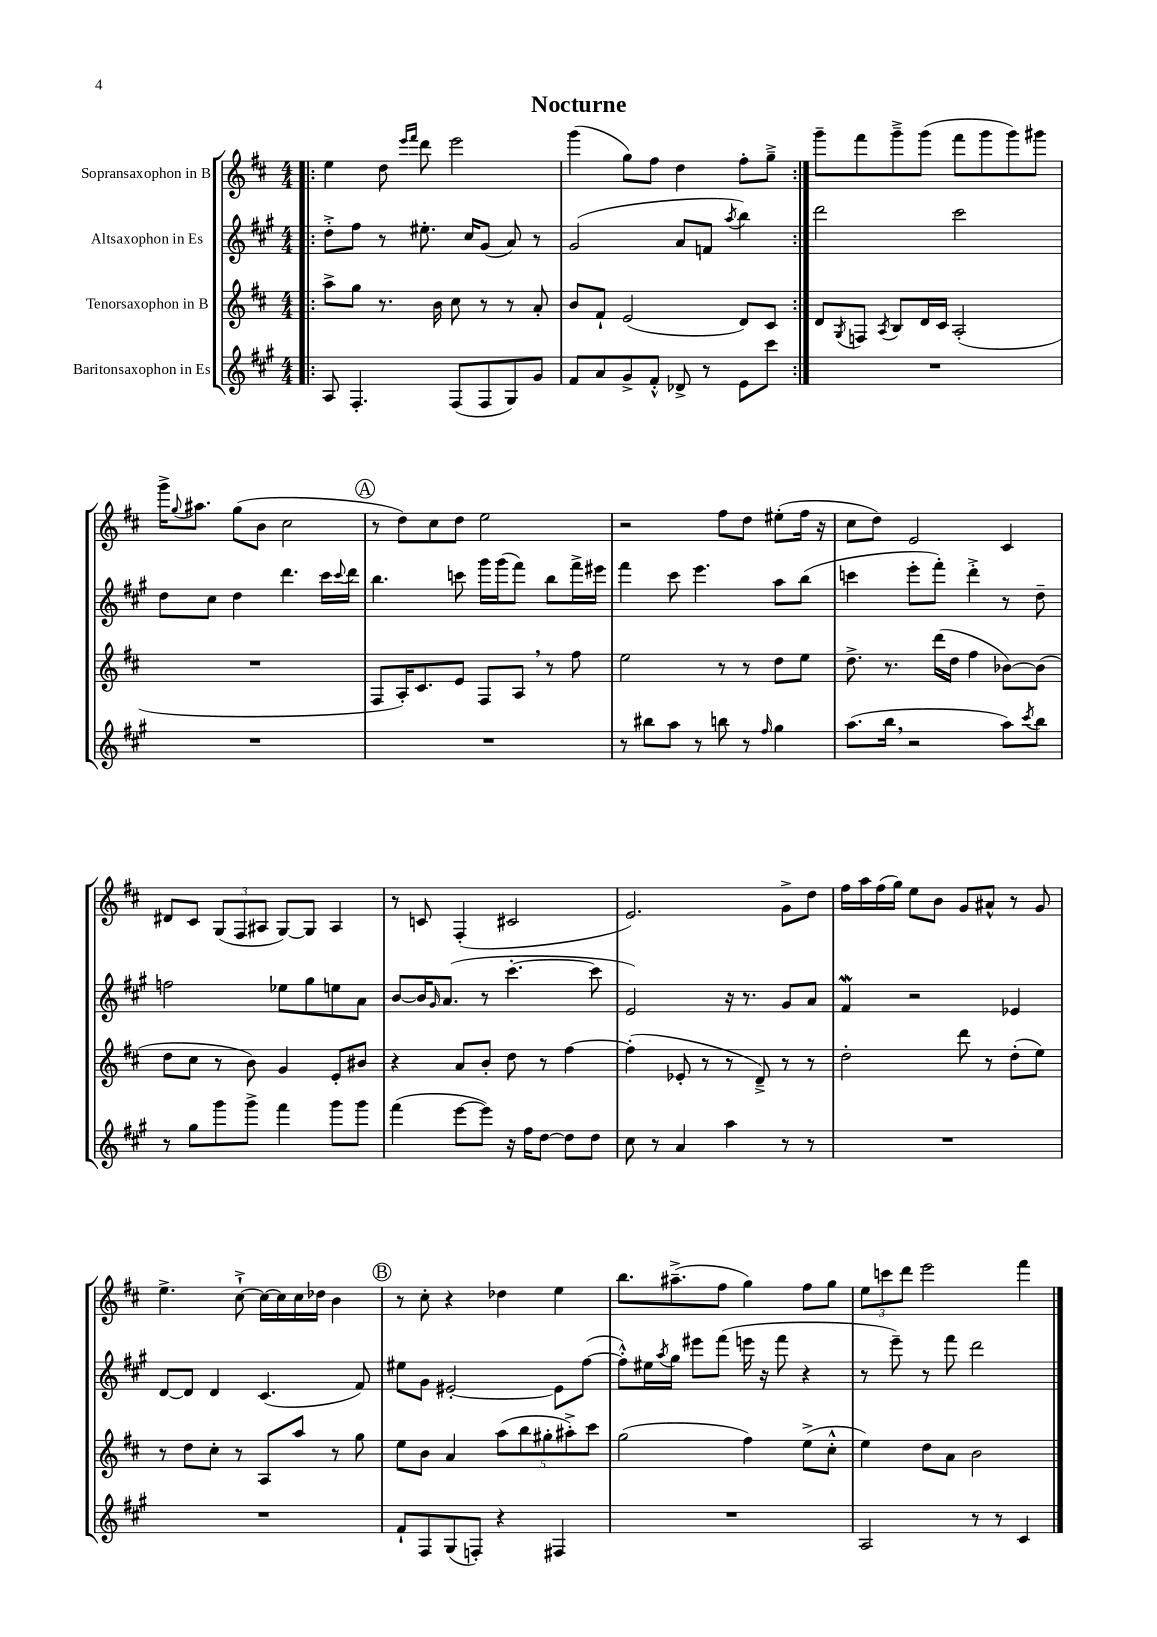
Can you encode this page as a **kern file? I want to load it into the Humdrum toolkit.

**kern	**kern	**kern	**kern
*part4	*part3	*part2	*part1
*staff4	*staff3	*staff2	*staff1
*I"Baritonsaxophon in Es	*I"Tenorsaxophon in B	*I"Altsaxophon in Es	*I"Sopransaxophon in B
*clefG2	*clefG2	*clefG2	*clefG2
*k[f#c#g#]	*k[f#c#]	*k[f#c#g#]	*k[f#c#]
*M4/4	*M4/4	*M4/4	*M4/4
=1!|:	=1!|:	=1!|:	=1!|:
8A/	8aa^\L	8dd'^\L	4ee\
4.F#'/	8gg\J	8ff#\J	.
.	8.r	8r	8dd\
.	.	.	16qqeee/LL
.	.	.	16qqfff#/JJ
.	.	8.ee#X'\	8ddd\
.	16b\	.	.
(8F#/L	8cc#\	.	2eee\
.	.	16cc#/KL	.
8F#/	8r	(8g#/J	.
8G#/)	8r	8a/)	.
8g#/J	8a'/	8r	.
=2	=2	=2	=2
8f#/L	8b/L	(2g#/	(4ggg\
8a/	8f#`/J	.	.
8g#^/	(2e/	.	8gg\L)
8f#'^^/J	.	.	8ff#\J
8d-X^/	.	8a/L	4dd\
8r	.	8fn/J	.
.	.	8qaa/	.
8e\L	8d/L)	4bb\)	8ff#'\L
8ccc#\J	8c#/J	.	8gg~^\J
=3:|!	=3:|!	=3:|!	=3:|!
1r	8d/L	2ddd\	8ggg~\L
.	8qG/	.	.
.	8Fn/J	.	8fff#\
.	8qA/	.	.
.	8B/L	.	8ggg~^\
.	16d/L	.	(8ggg\J
.	16c#/JJ	.	.
.	(2A'/	2ccc#\	8fff#\L
.	.	.	8ggg\
.	.	.	8ggg\)
.	.	.	8ggg#X\J
!!LO:LB:g=z
=4	=4	=4	=4
1r	1r	8dd\L	16ggg^\KL
.	.	.	8qqgg/
.	.	.	8.aa#X\J
.	.	8cc#\J	.
.	.	4dd\	(8gg\L
.	.	.	8b\J
.	.	4.ddd\	2cc#\
.	.	16ccc#\LL	.
.	.	8qqccc#/	.
.	.	16ddd\JJ	.
!!LO:REH:place=s1:t=A
=5	=5	=5	=5
1r	8F#/L	4.bb\	8r
.	16A'/K)	.	8dd\L)
.	8.c#/	.	.
.	.	.	8cc#\
.	8e/J	8cccn\	8dd\J
.	8F#/L	16ggg#\LL	2ee\
.	.	(16ggg#\J	.
.	8A,/J	8fff#\J)	.
.	8r	8bb\L	.
.	8ff#\	16fff#^\L	.
.	.	16eee#X\JJ	.
=6	=6	=6	=6
8r	2ee\	4fff#\	2r
8bb#X\L	.	.	.
8aa\J	.	8ccc#\	.
8r	.	4.eee\	.
8bbn\	8r	.	8ff#\L
8r	8r	.	8dd\J
16qqff#/	.	.	.
4gg#\	8dd\L	8aa\L	(8ee#X'\L
.	8ee\J	(8bb\J	16ff#\Jk
.	.	.	16r
=7	=7	=7	=7
(8.aa\L	8.dd^\	4cccn\	8cc#\L
.	.	.	8dd\J)
16bb,\Jk	8.r	.	.
2r	.	8eee'\L	2e/
.	(16ddd\LL	8fff#'\J)	.
.	16dd\JJ	.	.
.	4ff#\	4ddd'^\	.
8aa\L)	[8b-X\L)	8r	4c#/
8qccc#/	.	.	.
8bb\J	(8b-\J]	8dd~\	.
!!LO:LB:g=z
=8	=8	=8	=8
8r	8dd\L	2ffn\	8d#X/L
8gg#\L	8cc#\J	.	8c#/J
8ggg#\	8r	.	(12G/L
.	.	.	12F#/
8ggg#^\J	8b\)	.	.
.	.	.	12A#X/J
4fff#\	4g/	8ee-X\L	[8G/L)
.	.	8gg#\	8G/J]
8ggg#\L	8e'/L	8een\	4A#/
8ggg#\J	8b#X/J	8a\J	.
=9	=9	=9	=9
(4fff#\	4r	[8b/L	8r
.	.	16b/K]	8cn/
.	.	16qqg#/	.
.	.	(8.a/J	.
[8eee\L	8a/L	.	(4F#'/
8eee\J])	8b'/J	8r	.
16r	8dd\	[4.ccc#'\	2c#X/
16ff#\KL	.	.	.
[8dd\J	8r	.	.
8dd\L]	[4ff#\	.	.
8dd\J	.	8ccc#\]	.
=10	=10	=10	=10
8cc#\	(4ff#'\]	2e/)	2.e/)
8r	.	.	.
4a/	8e-X'/	.	.
.	8r	.	.
4aa\	8r	16r	.
.	.	8.r	.
.	8d~^/)	.	.
8r	8r	8g#/L	8g^\L
8r	8r	8a/J	8dd\J
=11	=11	=11	=11
1r	2dd'\	4f#W/	16ff#\LL
.	.	.	16aa\
.	.	.	(16ff#\
.	.	.	16gg\JJ)
.	.	2r	8ee\L
.	.	.	8b\J
.	8ddd\	.	8g/L
.	8r	.	8a#X^^/J
.	(8dd'\L	4e-X/	8r
.	8ee\J)	.	8g/
!!LO:LB:g=z
=12	=12	=12	=12
1r	8r	[8d/L	4.ee^\
.	8dd\L	8d/J]	.
.	8cc#'\J	4d/	.
.	8r	.	[8cc#`^\
.	8A/L	(4.c#/	16cc#\LL_
.	.	.	16cc#\]
.	8aa/J	.	16cc#\
.	.	.	16dd-X\JJ
.	8r	.	4b\
.	8gg\	8f#/)	.
!!LO:REH:place=s1:t=B
=13	=13	=13	=13
8f#`/L	8ee\L	8ee#X\L	8r
8F#/	8b\J	8g#\J	8cc#'\
(8G#/	4a/	[2e#X'/	4r
8Fn'/J)	.	.	.
4r	(10aa\L	.	4dd-X\
.	10bb\	.	.
.	10gg#X'\	.	.
4F#X/	.	8e#\L]	4ee\
.	10aa#X'^\)	.	.
.	.	([8ff#\J	.
.	10ccc#\J	.	.
=14	=14	=14	=14
1r	(2gg\	8ff#'^^\L])	8.bb\L
.	.	16ee#X\L	.
.	.	8qaa/	.
.	.	16gg#\JJ	(8.aa#X~^\
.	.	8eee#X\L	.
.	.	(8fff#\J	8ff#\J
.	4ff#\)	16eeen\	4gg\)
.	.	16r	.
.	.	8fff#\	.
.	(8ee^\L	4r	8ff#\L
.	8cc#'^^\J	.	8gg\J
=15	=15	=15	=15
2A/	4ee\)	8r	12ee\L
.	.	.	12cccn\
.	.	8eee~\)	.
.	.	.	12ddd\J
.	8dd\L	8r	2eee\
.	8a\J	8fff#\	.
8r	2b\	2ddd\	.
8r	.	.	.
4c#/	.	.	4fff#\
==	==	==	==
*-	*-	*-	*-
